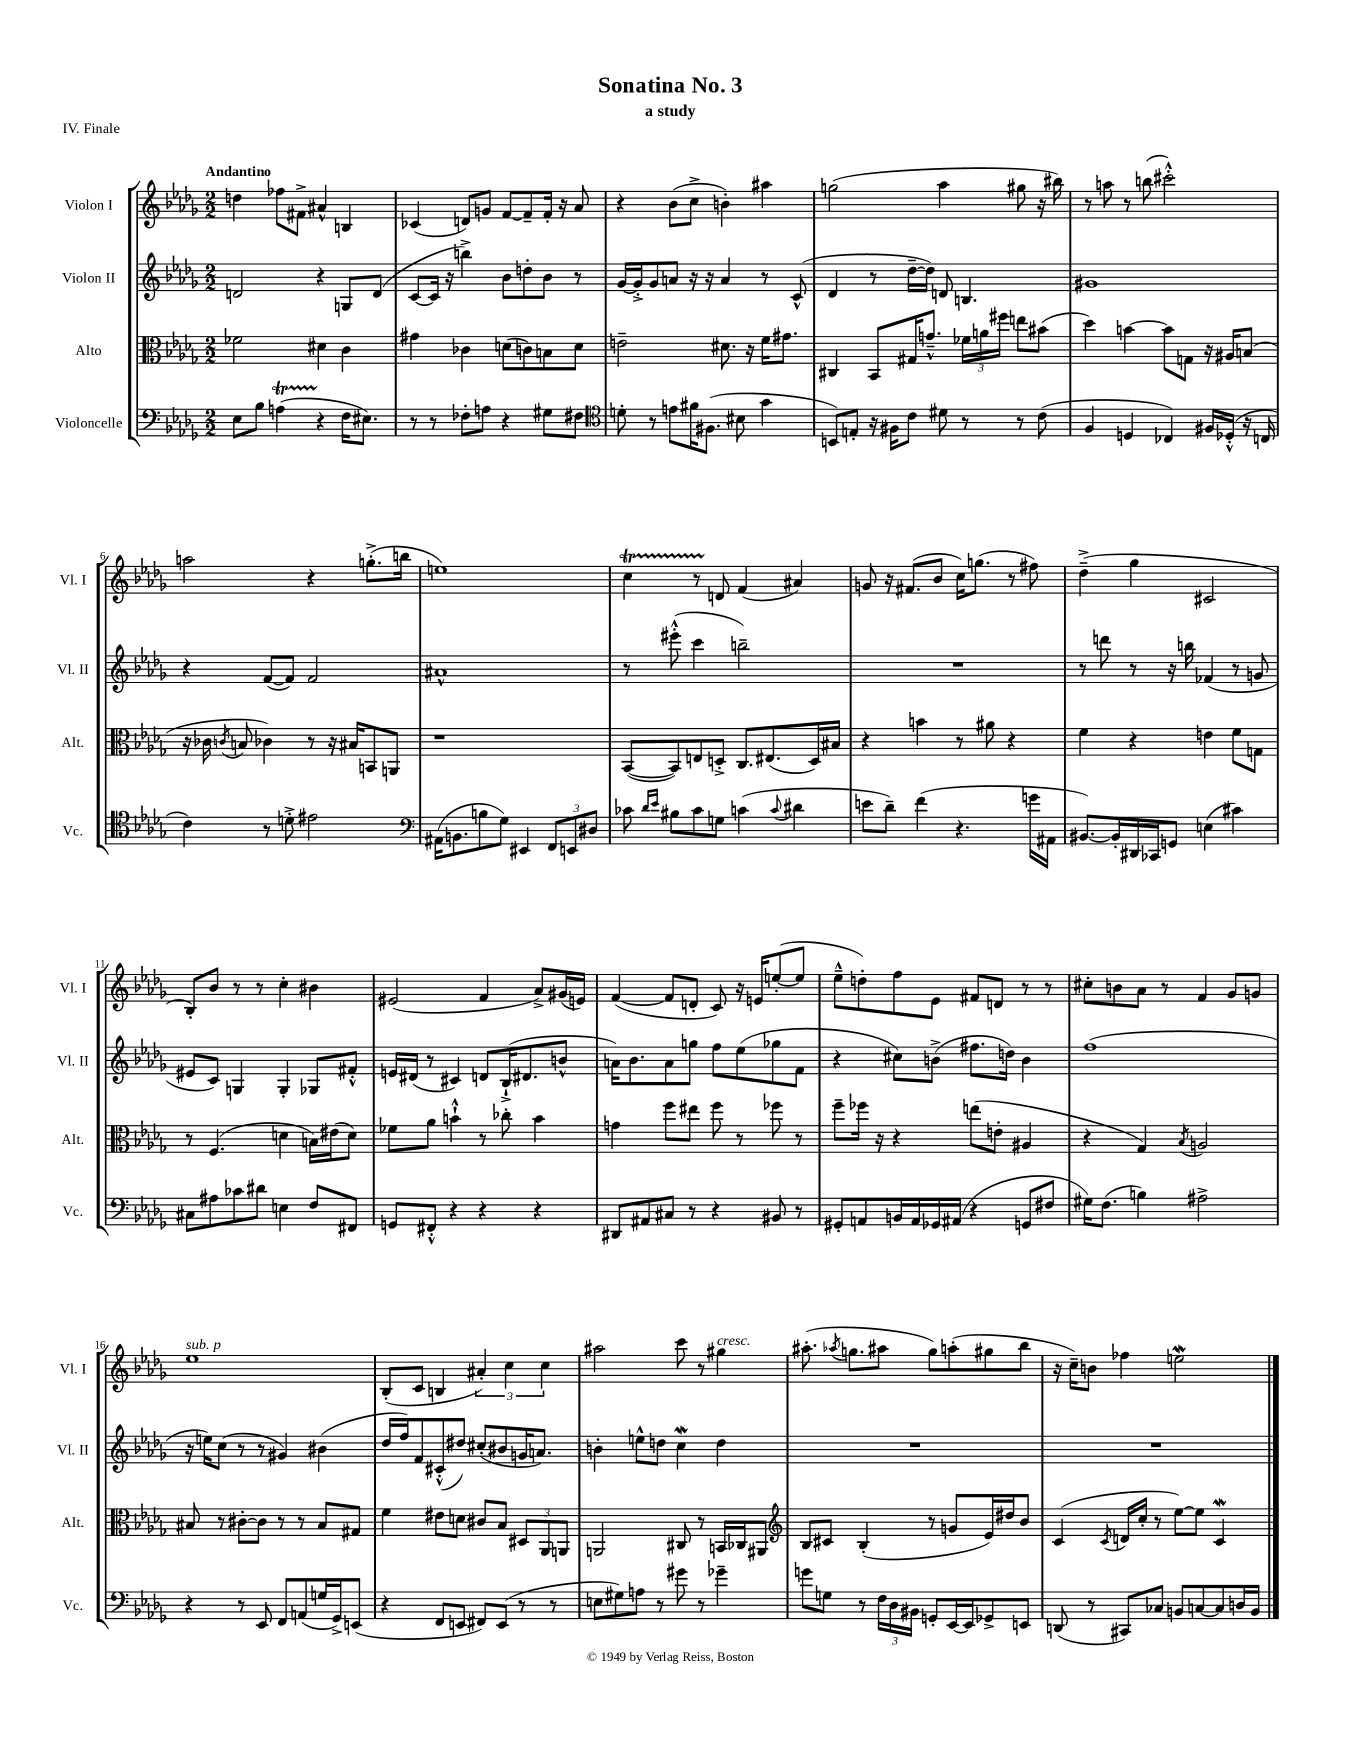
\header { title = "Sonatina No. 3" subtitle = "a study" piece = "IV. Finale" }
<<
\new StaffGroup <<
\new Staff = "s0" \with { instrumentName = "Violon I" shortInstrumentName = "Vl. I" } {
    \clef treble \key des \major \numericTimeSignature \time 2/2 \tempo "Andantino"
    \autoBeamOff d''4 fes''8[ fis'8]-> ais'4-^ b4 |
    ces'4( d'8[) g'8] f'8[~ f'8-- f'16]-. r16 aes'8 |
    r4 bes'8[( c''8]-> b'4-.) ais''4 |
    g''2( aes''4 gis''8 r16 bis''16) |
    r8 a''8 r8 b''8( cis'''2-.-^) |
    a''2 r4 g''8.[-.->( b''16] |
    e''1) |
    c''4\startTrillSpan r8 d'8\stopTrillSpan f'4( ais'4) |
    g'8 r16 fis'8.[( bes'8] c''16[) g''8.]( r8 fis''8) |
    des''4--->( ges''4 cis'2 |
    bes8[-.) bes'8] r8 r8 c''4-. bis'4 |
    eis'2( f'4 aes'8[->) gis'16( e'16]) |
    f'4~( f'8[ d'8]-. c'8) r16 e'16[ e''8~-.( e''8] |
    ees''8[---^ d''8-.) f''8 ees'8] fis'8[ d'8] r8 r8 |
    cis''8[-. b'8 aes'8] r8 f'4 ges'8[ g'8] |
    ees''1^\markup { \italic "sub. p" } |
    bes8[-.( c'8] b4 \tuplet 3/2 { ais'4-.) c''4 c''4 } |
    ais''2 c'''8 r8 gis''4^\markup { \italic "cresc." } |
    ais''8.-.( \acciaccatura { aes''8 } g''8.[ ais''8] g''8[) a''8-.( gis''8 bes''8] |
    r16 c''16[--) b'8] fes''4 e''2\mordent \bar "|." |
}
\new Staff = "s1" \with { instrumentName = "Violon II" shortInstrumentName = "Vl. II" } {
    \clef treble \key des \major \numericTimeSignature \time 2/2
    \autoBeamOff d'2 r4 g8[ d'8]( |
    c'8[~ c'16] r16 b''4->) bes'8[ d''8-. bes'8] r8 |
    ges'16[~ ges'16-.-> ges'8 a'8] r16 r16 a'4 r8 c'8-^( |
    des'4 r8 des''16[~-- des''16]) d'8 b4. |
    gis'1 |
    r4 f'8[~( f'8]) f'2 |
    ais'1-^ |
    r8 eis'''8-.-^( c'''4 b''2--) |
    R1 |
    r8 d'''8 r8 r16 b''16 fes'4( r8 g'8 |
    eis'8[ c'8]) g4 g4-. ges8[ fis'8]-.-^ |
    e'16[ dis'16]( r8 cis'4) d'8[ bes16-!->( dis'8. b'8]-^ |
    a'16[) bes'8. a'8 g''8] f''8[ ees''8( ges''8 f'8] |
    r4 cis''8[) b'8]->( fis''8.[ d''16]) b'4 |
    f''1( |
    r16 e''16[) c''8]( r8 r8 gis'4) bis'4( |
    des''16[ f''16) f'8 cis'8-.-^( dis''8]) cis''8[-.( bis'8 g'16 a'8.]) |
    b'4-. e''8[-^ d''8] c''4\mordent d''4 |
    R1 |
    R1 \bar "|." |
}
\new Staff = "s2" \with { instrumentName = "Alto" shortInstrumentName = "Alt." } {
    \clef alto \key des \major \numericTimeSignature \time 2/2
    \autoBeamOff fes'2 dis'4 c'4 |
    gis'4 ces'4 d'8[( c'8) b8 d'8] |
    e'2-- dis'8. r16 f'16[ gis'8.] |
    cis4 bes,8[ gis16 g'8.]---^ \tuplet 3/2 { fes'16[ a'16 fis''16] } e''8[ bis'8]( |
    des''4) b'4~ b'8[ g8] r16 ais16[ b8]( |
    r16 ces'16 \acciaccatura { c'8 } b8 ces'4) r8 r16 bis16[ b,8 a,8] |
    r1 |
    bes,8[~( bes,8) e8 d8]-.-> c8.[ eis8.( d16) bis16] |
    r4 b'4 r8 ais'8 r4 |
    f'4 r4 e'4 f'8[ g8] |
    r8 f4.( d'4 b16[) eis'16( d'8]) |
    fes'8[ aes'8] b'4-!-^ r8 ces''8-. b'4 |
    g'4 f''8[ eis''8] f''8 r8 fes''8 r8 |
    f''8[-- fes''16] r16 r4 e''8[( e'8]-. ais4 |
    r4 ges4) \acciaccatura { bes8 } a2 |
    bis8 r8 cis'8[~-. cis'8] r8 r8 bis8[ gis8] |
    f'4 eis'8[ d'8] cis'8[ bes8] \tuplet 3/2 { dis8[ aes,8 a,8] } |
    a,2 cis8 r8 b,16[ ces16 ais,8] |
    \clef treble bes8[ cis'8] bes4-.( r8 g'8[ ees'16) dis''16 bes'8] |
    c'4( \acciaccatura { c'8 } d'16[ c''16]-. r8 ees''8[~) ees''8] c'4\mordent \bar "|." |
}
\new Staff = "s3" \with { instrumentName = "Violoncelle" shortInstrumentName = "Vc." } {
    \clef bass \key des \major \numericTimeSignature \time 2/2
    \autoBeamOff ees8[ bes8] a4\startTrillSpan( r4\stopTrillSpan f16[ eis8.]) |
    r8 r8 fes8[-. a8] r4 gis8[ fis8] |
    \clef tenor d'8-. r8 e'8[ fis'16 fis8.]( bis8 ges'4 |
    b,8[) e8]-. r16 fis16[ c'8] dis'8 r8 r8 c'8( |
    f4 d4 ces4) fis16[ des16]-.-^( r16 c16 |
    c'4) r8 d'8-.-> eis'2 |
    \clef bass ais,16[( b,8. b8 ges8]) eis,4 \tuplet 3/2 { f,8[ e,8 dis8] } |
    ces'8 \grace { des'16[ ees'16] } bis8[ ces'8 g8] c'4( \appoggiatura { c'8 } dis'4 |
    e'8[ des'8]--) f'4( r4. g'16[ ais,16] |
    bis,8.[~) bis,16-. dis,16 ces,16 g,8] e4( cis'4) |
    cis8[ ais8 ces'8 dis'8] e4 f8[ fis,8] |
    g,8[ fis,8]-.-^ r4 r4 r4 |
    dis,8[ ais,8 cis8] r8 r4 bis,8 r8 |
    gis,8[-. a,8 b,16 a,16 ges,16 ais,16]( r4 g,8[ fis8] |
    gis16[) f8.]( b4) ais2-> |
    r4 r8 ees,8 f,8[ a,8( g16 ges,16->) e,8]( |
    r4 f,8[ e,8] fis,8[) e,8]( r8 r8 |
    e8[ gis8) a8] r8 gis'8 r8 ges'4-- |
    g'8[ g8] r8 \tuplet 3/2 { f16[ des16 bis,16] } g,8[-. ees,16~ ees,16 ges,8-> e,8] |
    d,8( r8 cis,8[) ces8] b,8[ c8~ c8 d16 b,16] \bar "|." |
}
>>
>>
